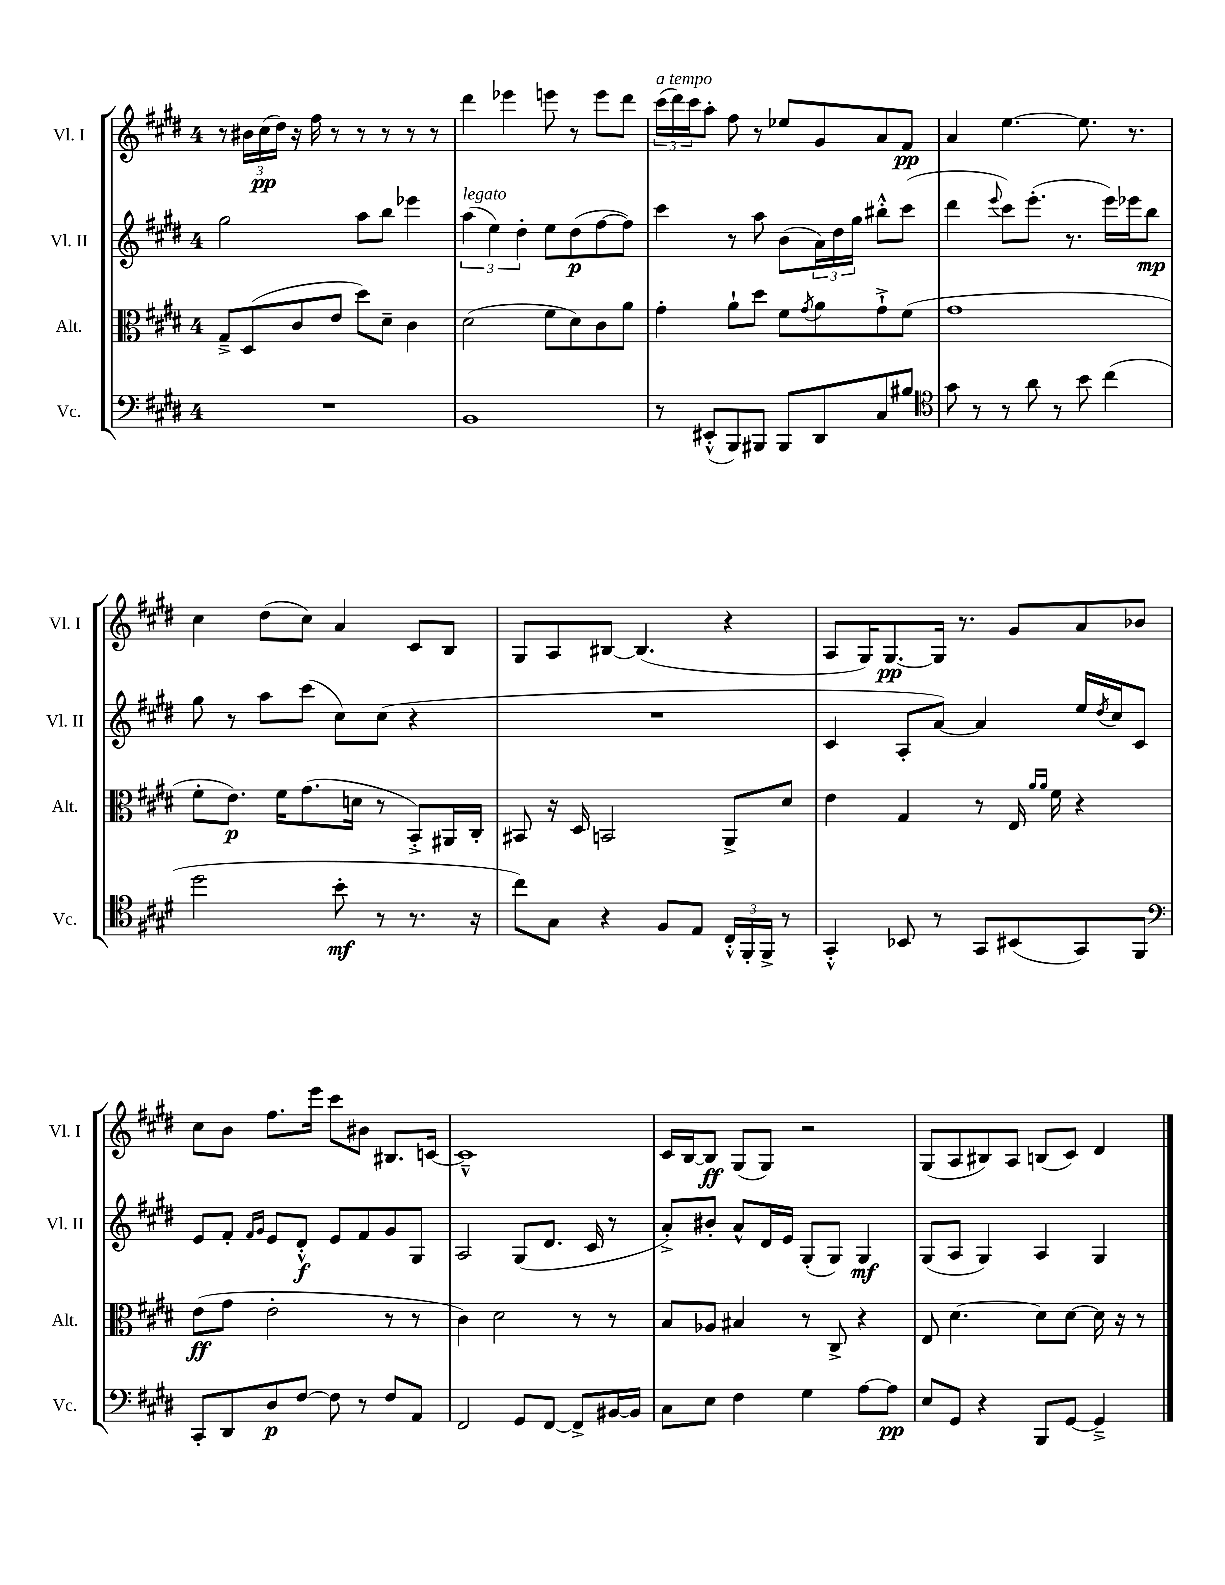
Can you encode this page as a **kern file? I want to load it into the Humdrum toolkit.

**kern	**kern	**kern	**kern
*staff4	*staff3	*staff2	*staff1
*clefF4	*clefC3	*clefG2	*clefG2
*k[f#c#g#d#]	*k[f#c#g#d#]	*k[f#c#g#d#]	*k[f#c#g#d#]
*M4/4	*M4/4	*M4/4	*M4/4
1r	8G#~^	2gg#	8r
.	(8D#	.	24b#
.	.	.	(24cc#
.	.	.	24dd#)
.	8c#	.	16r
.	.	.	16ff#
.	8e	.	8r
.	8dd#)	8aa	8r
.	8d#~	8bb	8r
.	4c#	4eee-	8r
.	.	.	8r
=	=	=	=
1BB	(2d#	(6aa	4ddd#
.	.	6ee)	.
.	.	.	4eee-
.	.	6dd#'	.
.	8f#	8ee	8eee
.	8d#)	(8dd#	8r
.	8c#	[8ff#	8eee
.	8a	8ff#])	8ddd#
=	=	=	=
8r	4g#'	4ccc#	(24ccc#
.	.	.	24ddd#)
.	.	.	24ccc#
(8EE#'^^	.	.	8aa'
8BBB)	8a`	8r	8ff#
8BBB#	8dd#	8aa	8r
8BBB#	8f#	(8b	8ee-
.	8qg#	.	.
8DD#	8a	24a)	8g#
.	.	24dd#	.
.	.	24gg#	.
8C#	8g#`^	8bb#'^^	8a
8B#	(8f#	(8ccc#	8f#
=	=	=	=
*clefC4	*	*	*
8g#	1g#	4ddd#	4a
8r	.	.	.
.	.	8qqeee	.
8r	.	8ccc#)	[4.ee
8a	.	(8.eee'	.
8r	.	.	.
.	.	8.r	.
8b	.	.	8.ee]
(4cc#	.	16eee)	.
.	.	16eee-	8.r
.	.	8bb	.
=	=	=	=
2dd#	8f#'	8gg#	4cc#
.	8.e)	8r	.
.	.	8aa	(8dd#
.	16f#	.	.
.	(8.g#	(8ccc#	8cc#)
8b'	.	8cc#)	4a
.	16d	.	.
8r	8r	(8cc#	.
8.r	8BB'^)	4r	8c#
.	16AA#	.	8B
16r	16C#'	.	.
=	=	=	=
8cc#)	8BB#	1r	8G#
8G#	16r	.	8A
.	16D#	.	.
4r	2BB	.	[8B#
.	.	.	(4.B#]
8F#	.	.	.
8E	.	.	.
24C#'^^	8AA^	.	4r
24FF#'	.	.	.
24FF#^	.	.	.
8r	8d#	.	.
=	=	=	=
4GG#'^^	4e	4c#	8A
.	.	.	16G#)
.	.	.	[8.G#
8BB-	4G#	8A'	.
8r	.	[8a)	16G#]
.	.	.	8.r
8GG#	8r	4a]	.
(8BB#	16E	.	8g#
.	16qqa	.	.
.	16qqa	.	.
.	16f#	.	.
8GG#)	4r	16ee	8a
.	.	8qdd#	.
.	.	16cc#	.
8FF#	.	8c#	8b-
=	=	=	=
*clefF4	*	*	*
8CC#'	(8e	8e	8cc#
8DD#	8g#	8f#'	8b
.	.	16qqf#	.
.	.	16qqg#	.
8D#	2e'	8e	8.ff#
[8F#	.	8d#'^^	.
.	.	.	16eee
8F#]	.	8e	8ccc#
8r	.	8f#	8b#
8F#	8r	8g#	8.B#
8AA	8r	8G#	.
.	.	.	[16c
=	=	=	=
2FF#	4c#)	2A	1c~^^]
.	2d#	.	.
8GG#	.	(8G#	.
[8FF#	.	8.d#	.
8FF#^]	8r	.	.
.	.	16c#	.
[16BB#	8r	8r	.
16BB#]	.	.	.
=	=	=	=
8C#	8B	8a'^)	16c#
.	.	.	[16B
8E	8A-	8b#'	8B]
4F#	4B#	8a^^	(8G#
.	.	16d#	8G#)
.	.	16e	.
4G#	8r	(8G#'	2r
.	8C#^	8G#)	.
[8A	4r	4G#	.
8A]	.	.	.
=	=	=	=
8E	8E	(8G#	(8G#
8GG#	[4.d#	8A	8A
4r	.	4G#)	8B#)
.	.	.	8A
8BBB	8d#]	4A	(8B
[8GG#	[8d#	.	8c#)
4GG#~^]	16d#]	4G#	4d#
.	16r	.	.
.	8r	.	.
==	==	==	==
*-	*-	*-	*-
